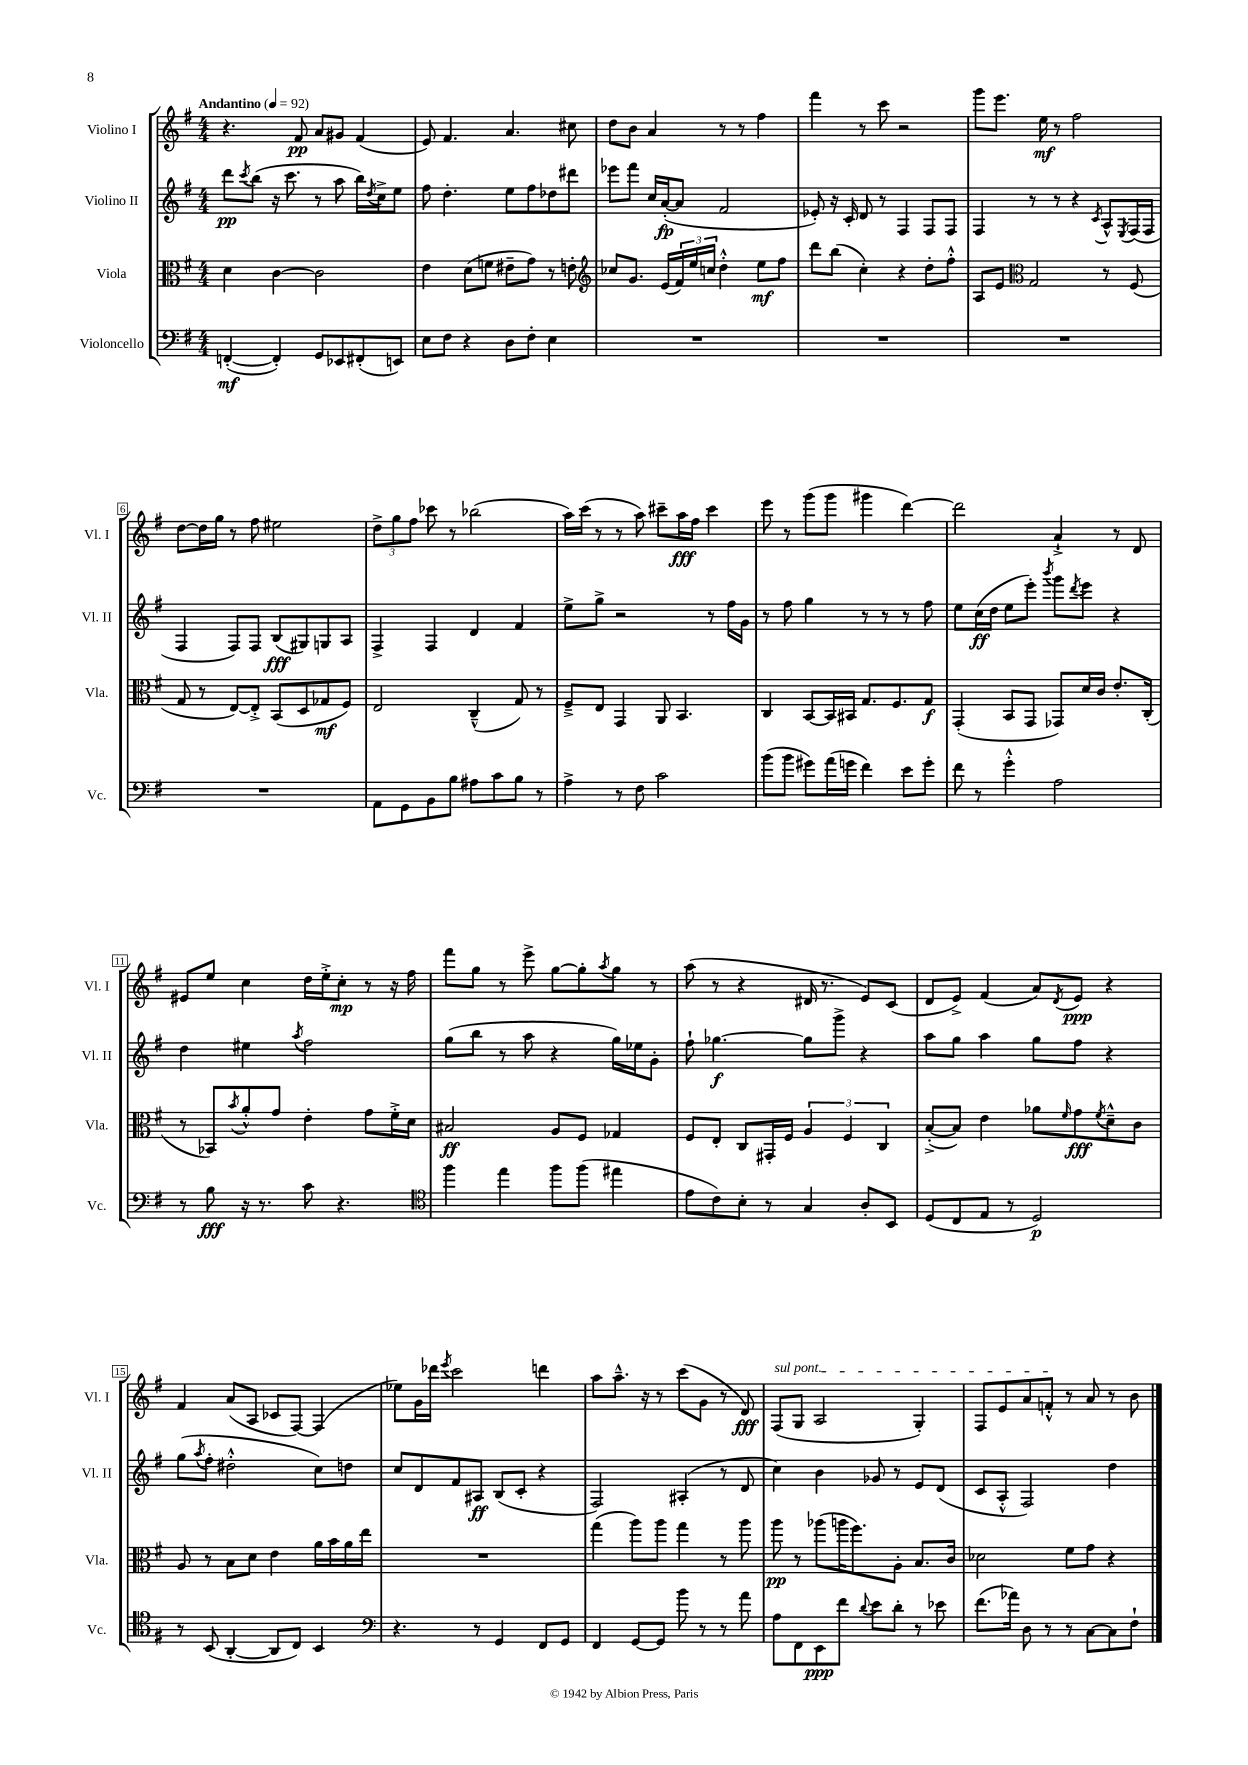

**kern	**kern	**kern	**kern
*staff4	*staff3	*staff2	*staff1
*clefF4	*clefC3	*clefG2	*clefG2
*k[f#]	*k[f#]	*k[f#]	*k[f#]
*M4/4	*M4/4	*M4/4	*M4/4
*MM92	*MM92	*MM92	*MM92
([4FF'	4d	8ddd	4.r
.	.	8qccc	.
.	.	(8bb	.
4FF'])	[4c	16r	.
.	.	8.ccc	.
.	.	.	8f#
8GG	2c]	8r	8a
8EE-	.	8aa	8g#
(8FF#'	.	16bb)	(4f#
.	.	8qdd	.
.	.	16cc^	.
8EE)	.	8ee	.
=	=	=	=
8E	4e	8ff#	8e)
8F#	.	4.dd'	4.f#
4r	(8d	.	.
.	8f	.	.
8D	8e#~	8ee	4.a
8F#'	8g)	8ff#	.
4E	8r	8dd-	.
.	8e'	8ddd#	8cc#
=	=	=	=
*	*clefG2	*	*
1r	8cc-	8eee-	8dd
.	8.g	8fff#	8b
.	.	16cc	4a
.	(16e	([16a'	.
.	24f#)	8a]	.
.	24ee	.	.
.	24cc	.	.
.	4dd'^^	2f#	8r
.	.	.	8r
.	8ee	.	4ff#
.	8ff#	.	.
=	=	=	=
1r	8ddd	8e-')	4fff#
.	(8bb	16r	.
.	.	16c'	.
.	4cc')	8d	8r
.	.	8r	8ccc
.	4r	4F#	2r
.	8dd'	8F#	.
.	8ff#'^^	8F#	.
=	=	=	=
1r	8A	4F#	8ggg
.	8e	.	8.eee
*	*clefC3	*	*
.	2G	8r	.
.	.	.	16ee
.	.	8r	8r
.	.	4r	2ff#
.	.	8qc	.
.	8r	8A^^	.
.	.	8qE	.
.	(8F#	(16F#	.
.	.	16F#	.
=	=	=	=
1r	8G	4F#	[8dd
.	8r	.	16dd]
.	.	.	16gg
.	[8E)	8F#)	8r
.	8E'^]	8F#	8ff#
.	(8BB	(8B	2ee#
.	8D	8G#)	.
.	8G-	8G	.
.	8F#)	8A	.
=	=	=	=
8AA	2E	4F#^	12dd^
.	.	.	12gg
8GG	.	.	.
.	.	.	12ff#
8BB	.	4F#	8ccc-
8B	.	.	8r
8A#	(4C~^^	4d	(2bb-
8c	.	.	.
8B	8G)	4f#	.
8r	8r	.	.
=	=	=	=
4A^	8F#~^	8ee^	16aa)
.	.	.	(16ccc
.	8E	8gg^	8r
8r	4GG	2r	8r
8F#	.	.	8aa)
2c	8AA	.	8ccc#~
.	4.BB	.	16aa
.	.	.	16ff#
.	.	8r	4ccc#
.	.	16ff#	.
.	.	16g	.
=	=	=	=
(8b	4C	8r	8eee
8b	.	8ff#	8r
8g#)	[8BB	4gg	(8ggg
(16a	16BB]	.	8ggg
16g	16BB#	.	.
4f#)	8.G	8r	4ggg#
.	.	8r	.
.	8.F#	.	.
8e	.	8r	[4ddd)
8g'	8G	8ff#	.
=	=	=	=
8f#	(4GG'	8ee	2ddd]
8r	.	(16cc	.
.	.	16dd	.
4g'^^	8BB	8ee	.
.	8GG	8eee')	.
.	.	8qbbb	.
2A	8GG-)	8ggg	4a`^
.	.	8qddd	.
.	16d	8eee	.
.	16c	.	.
.	8.e'	4r	8r
.	.	.	8d
.	(16C'	.	.
=	=	=	=
8r	8r	4dd	8e#
8B	8BB-)	.	8ee
.	8qb	.	.
16r	8a'^^	4ee#	4cc
8.r	.	.	.
.	8g	.	.
.	.	8qaa	.
8c	4e'	2ff#	16dd
.	.	.	16ee'^
4.r	.	.	8cc'
.	8g	.	8r
.	16f#'^	.	16r
.	16d	.	16ff#
=	=	=	=
*clefC4	*	*	*
4ff#	2B#	(8gg	8fff#
.	.	8bb	8gg
4ee	.	8r	8r
.	.	8aa	8eee^
8ff#	8A	4r	[8gg
(8ff#	8F#	.	8gg']
.	.	.	8qaa
4ee#	4G-	16gg)	8gg
.	.	16ee-	.
.	.	8g'	8r
=	=	=	=
8e	8F#	8ff#`	(8aa
8c)	8E'	[4.gg-	8r
8B'	8C	.	4r
8r	16GG#'	.	.
.	16F#	.	.
4G	6A	8gg-]	16d#
.	.	.	8.r
.	.	8ggg^	.
.	6F#	.	.
8A'	.	4r	8e)
.	6C	.	.
8BB	.	.	(8c
=	=	=	=
(8D	([8B'^	8aa	8d
8C	8B])	8gg	8e^)
8E	4e	4aa	(4f#
8r	.	.	.
2D)	8a-	8gg	8a)
.	16qqf#	.	8qd
.	8g	8ff#	8e
.	8qf#	.	.
.	8d~^^	4r	4r
.	8c	.	.
=	=	=	=
8r	8A	(8gg	4f#
.	.	8qaa	.
(8BB	8r	8ff#'	.
[4AA'	8B	2dd#'^^	(8a
.	8d	.	8A
8AA]	4e	.	8c-
8C)	.	.	[8F#)
4BB	16a	8cc)	(4F#]
.	16b	.	.
.	16a	8dd	.
.	16ee	.	.
=	=	=	=
*clefF4	*	*	*
4.r	1r	8cc	8ee-)
.	.	8d	16g
.	.	.	16ddd-
.	.	.	8qeee
.	.	8f#	2ccc
8r	.	8A#	.
4GG	.	(8B	.
.	.	8c'	.
8FF#	.	4r	4ddd
8GG	.	.	.
=	=	=	=
4FF#	(4gg	2F#)	8aa
.	.	.	8.aa~^^
[8GG	8aa)	.	.
.	.	.	16r
8GG]	8aa	.	8r
8b	4gg	(4A#'	(8ccc
8r	.	.	8g
8r	8r	8r	8r
8a	8aa	8d	8d)
=	=	=	=
8A	8aa	4cc)	(8F#
8FF#	8r	.	8G
8EE	(8aa-	4b	2A
8f#	16aa	.	.
.	8.ff#)	.	.
8qqd	.	.	.
8e	.	8g-	.
8d'	8A'	8r	.
8r	8.B	8e	4G')
8e-	.	(8d	.
.	16c	.	.
=	=	=	=
(8.f#	2d-	8c	8F#
.	.	8A'^^	8e
16a-)	.	.	.
8D	.	2F#)	8a
8r	.	.	8f'^^
8r	8f#	.	8r
[8C	8g	.	8a
8C]	4r	4dd	8r
8F#`	.	.	8b
==	==	==	==
*-	*-	*-	*-
